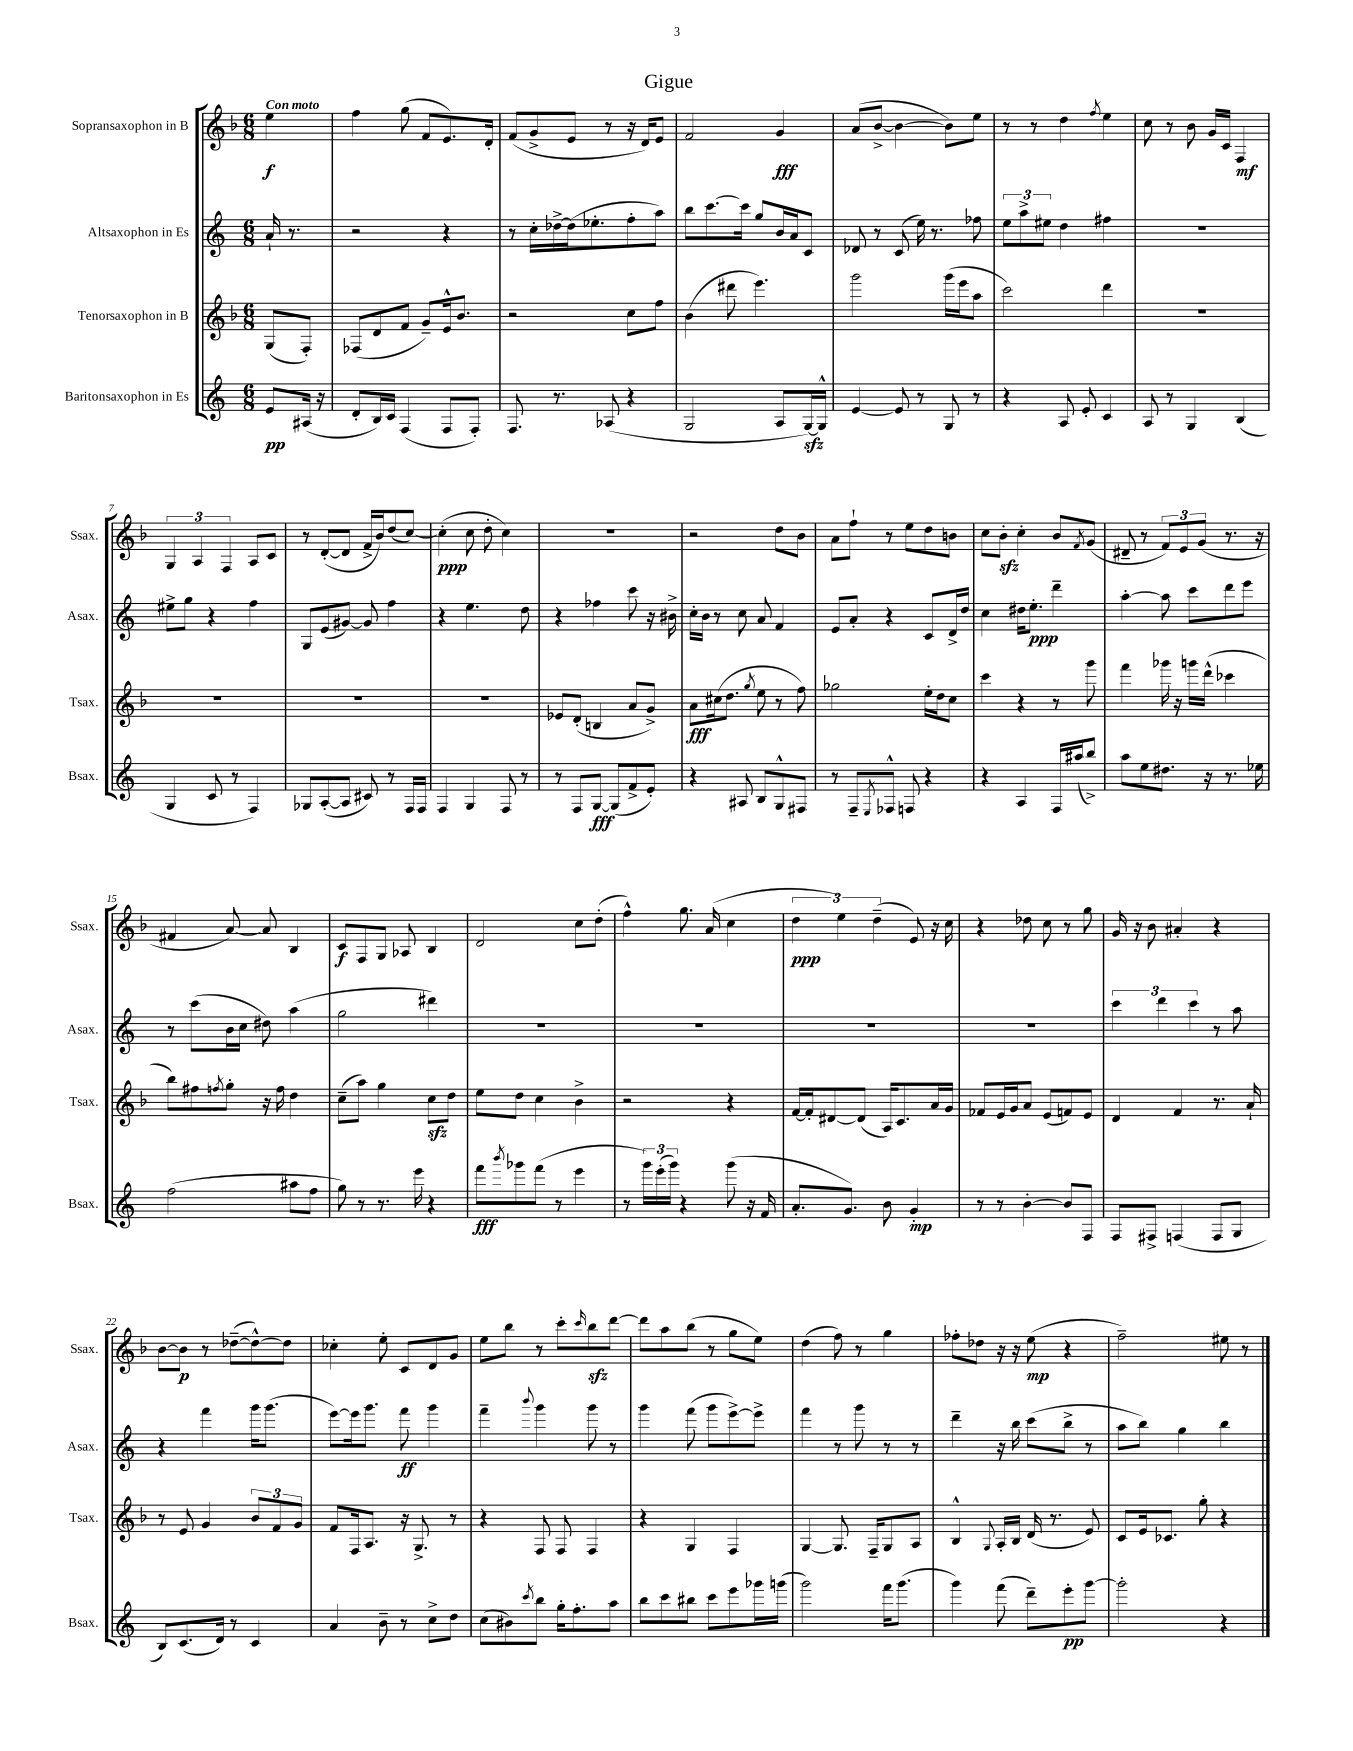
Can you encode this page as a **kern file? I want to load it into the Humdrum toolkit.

**kern	**dynam	**kern	**dynam	**kern	**dynam	**kern	**dynam
*part4	*part4	*part3	*part3	*part2	*part2	*part1	*part1
*staff4	*staff4	*staff3	*staff3	*staff2	*staff2	*staff1	*staff1
*I"Baritonsaxophon in Es	*	*I"Tenorsaxophon in B	*	*I"Altsaxophon in Es	*	*I"Sopransaxophon in B	*
*I'Bsax.	*	*I'Tsax.	*	*I'Asax.	*	*I'Ssax.	*
*clefG2	*	*clefG2	*	*clefG2	*	*clefG2	*
*k[]	*	*k[b-]	*	*k[]	*	*k[b-]	*
*M6/8	*	*M6/8	*	*M6/8	*	*M6/8	*
=	=	=	=	=	=	=	=
!	!	!	!	!	!	!LO:TX:a:B:t=Con moto	!
8e/L	pp	(8G/L	.	16a`/	.	4ee\	f
.	.	.	.	8.r	.	.	.
(16A#X/Jk	.	8F'/J)	.	.	.	.	.
16r	.	.	.	.	.	.	.
=1	=1	=1	=1	=1	=1	=1	=1
8d'/L	.	(8F-X/L	.	2r	.	4ff\	.
16B/L)	.	8d/	.	.	.	.	.
16c/JJ	.	.	.	.	.	.	.
(4F/	.	8f/J	.	.	.	(8gg\	.
.	.	8g~/L)	.	.	.	8f/L	.
8F/L	.	16e^^/k	.	4r	.	8.e/)	.
.	.	8.b-/J	.	.	.	.	.
8F'/J)	.	.	.	.	.	.	.
.	.	.	.	.	.	16d'/Jk	.
=2	=2	=2	=2	=2	=2	=2	=2
8.F/	.	2r	.	8r	.	(8f/L	.
.	.	.	.	16cc'\LL	.	8g^/	.
8.r	.	.	.	[16dd-X^\	.	.	.
.	.	.	.	(16dd-\J]	.	8e/J	.
.	.	.	.	8.ee-X'\	.	.	.
(8A-X/	.	.	.	.	.	8r	.
4r	.	8cc\L	.	8ff'\	.	16r	.
.	.	.	.	.	.	16d/KL)	.
.	.	8ff\J	.	8aa\J)	.	8e/J	.
=3	=3	=3	=3	=3	=3	=3	=3
2G/	.	(4b-\	.	8bb\L	.	2f/	.
.	.	.	.	[8.ccc\	.	.	.
.	.	8ddd#X\	.	.	.	.	.
.	.	.	.	16ccc\Jk]	.	.	.
.	.	4.eee\)	.	8gg/L	.	.	.
8A/L	.	.	.	16b/L	.	4g/	fff
.	.	.	.	16a/J	.	.	.
[16Gzz/L)	.	.	.	8c/J	.	.	.
16G^^/JJ]	.	.	.	.	.	.	.
=4	=4	=4	=4	=4	=4	=4	=4
[4e/	.	2ggg\	.	8d-X/	.	(8a/L	.
.	.	.	.	8r	.	[8b-^/J	.
8e/]	.	.	.	(8c/	.	4b-\_	.
8r	.	.	.	16ee\)	.	.	.
.	.	.	.	8.r	.	.	.
8G/	.	(16ggg\LL	.	.	.	8b-\L])	.
.	.	16eee\J	.	.	.	.	.
8r	.	8aa\J	.	8ff-X\	.	8ee\J	.
=5	=5	=5	=5	=5	=5	=5	=5
4r	.	2ccc\)	.	12ee\L	.	8r	.
.	.	.	.	12aa^\	.	.	.
.	.	.	.	.	.	8r	.
.	.	.	.	12ee#X\J	.	.	.
8A/	.	.	.	4dd\	.	4dd\	.
8e'/	.	.	.	.	.	.	.
.	.	.	.	.	.	8qff/	.
4c/	.	4ddd\	.	4ff#X\	.	4ee\	.
=6	=6	=6	=6	=6	=6	=6	=6
8A/	.	2.r	.	2.r	.	8cc\	.
8r	.	.	.	.	.	8r	.
4G/	.	.	.	.	.	8b-\	.
.	.	.	.	.	.	16g/LL	.
.	.	.	.	.	.	16c/JJ	.
(4B/	.	.	.	.	.	4F/	mf
!!LO:LB:g=z
=7	=7	=7	=7	=7	=7	=7	=7
4G/	.	2.r	.	8ee#X^\L	.	6G/	.
.	.	.	.	8gg\J	.	.	.
.	.	.	.	.	.	6A/	.
8c/	.	.	.	4r	.	.	.
.	.	.	.	.	.	6F/	.
8r	.	.	.	.	.	.	.
4F/)	.	.	.	4ff\	.	8A/L	.
.	.	.	.	.	.	8c/J	.
=8	=8	=8	=8	=8	=8	=8	=8
8G-X/L	.	2.r	.	8G/L	.	8r	.
([8A'/	.	.	.	(8e/	.	([8d'/L	.
8A/J]	.	.	.	[8g#X/J)	.	8d/J]	.
8c#X/)	.	.	.	8g#/]	.	16f^/LL	.
.	.	.	.	.	.	16b-/J)	.
8r	.	.	.	4ff\	.	(8dd/	.
16F/LL	.	.	.	.	.	[8cc/J)	.
16F/JJ	.	.	.	.	.	.	.
=9	=9	=9	=9	=9	=9	=9	=9
4F/	.	2.r	.	4r	.	(4cc'\]	ppp
4G/	.	.	.	4.ee\	.	8cc\	.
.	.	.	.	.	.	8dd'\	.
8F/	.	.	.	.	.	4cc\)	.
8r	.	.	.	8dd\	.	.	.
=10	=10	=10	=10	=10	=10	=10	=10
8r	.	8e-X/L	.	4r	.	2.r	.
8F/L	.	(8d'/J	.	.	.	.	.
[8G/J	fff	4Bn/	.	4ff-X\	.	.	.
(8G/L]	.	.	.	.	.	.	.
8f^/	.	8a/L	.	8ccc\	.	.	.
8e'/J)	.	8g^/J)	.	16r	.	.	.
.	.	.	.	16b#X^\	.	.	.
=11	=11	=11	=11	=11	=11	=11	=11
4r	.	8a\L	fff	16cc'\LL	.	2r	.
.	.	.	.	16b\JJ	.	.	.
.	.	(16cc#X\k	.	8r	.	.	.
.	.	8.dd\J	.	.	.	.	.
8A#X/	.	.	.	8cc\	.	.	.
.	.	8qgg/	.	.	.	.	.
8B/L	.	8ee\	.	8a/	.	.	.
8G^^/	.	8r	.	4f/	.	8dd\L	.
8F#X/J	.	8ff\)	.	.	.	8b-\J	.
=12	=12	=12	=12	=12	=12	=12	=12
8r	.	2gg-X\	.	8e/L	.	8a\L	.
8F~/L	.	.	.	8a'/J	.	8ff`\J	.
8qE/	.	.	.	.	.	.	.
8F-X^^/J	.	.	.	4r	.	8r	.
8Fn/	.	.	.	.	.	8ee\L	.
4r	.	16ee'\LL	.	8c/L	.	8dd\	.
.	.	16dd\J	.	.	.	.	.
.	.	8cc\J	.	16d^/L	.	8bn\J	.
.	.	.	.	16dd/JJ	.	.	.
=13	=13	=13	=13	=13	=13	=13	=13
4r	.	4ccc\	.	4cc\	.	8cc\L	.
.	.	.	.	.	.	8b-zz'\J	.
4A/	.	4r	.	16dd#X\KL	.	4cc'\	.
.	.	.	.	8.ee'\J	ppp	.	.
16F/LL	.	8r	.	4ddd~\	.	8b-/L	.
(16aa#X/J	.	.	.	.	.	.	.
.	.	.	.	.	.	8qf/	.
8bb^/J)	.	8ggg\	.	.	.	(8g/J	.
=14	=14	=14	=14	=14	=14	=14	=14
8aa\L	.	4fff\	.	[4aa'\	.	8d#X~/	.
8ee\	.	.	.	.	.	8r	.
8.dd#X\J	.	16ggg-X\	.	8aa\]	.	12f/L)	.
.	.	16r	.	.	.	.	.
.	.	.	.	.	.	12e/	.
.	.	16gggn\LL	.	8ccc\L	.	.	.
.	.	.	.	.	.	(12g/J	.
16r	.	(16ddd^^\JJ	.	.	.	.	.
8.r	.	4ccc-X\	.	8ddd\	.	8.r	.
.	.	.	.	8eee\J	.	.	.
16ee-X\	.	.	.	.	.	16r	.
!!LO:LB:g=z
=15	=15	=15	=15	=15	=15	=15	=15
(2ff\	.	8bb-\L)	.	8r	.	4f#X/	.
.	.	8ff#X\	.	(8ccc\L	.	.	.
.	.	8qffn/	.	.	.	.	.
.	.	8gg'\J	.	16b\L	.	[8a/)	.
.	.	.	.	16cc\JJ	.	.	.
.	.	16r	.	8dd#X\)	.	8a/]	.
.	.	16ff\	.	.	.	.	.
8aa#X\L	.	4dd\	.	(4aa\	.	4B-/	.
8ff\J	.	.	.	.	.	.	.
=16	=16	=16	=16	=16	=16	=16	=16
8gg\)	.	(8cc~\L	.	2gg\	.	8c/L	f
8r	.	8aa\J)	.	.	.	8F/	.
8.r	.	4gg\	.	.	.	8G/J	.
.	.	.	.	.	.	8A-X/	.
16eee\	.	.	.	.	.	.	.
4r	.	8cczz\L	.	4ddd#X\)	.	4B-/	.
.	.	8dd\J	.	.	.	.	.
=17	=17	=17	=17	=17	=17	=17	=17
8fff\L	fff	8ee\L	.	2.r	.	2d/	.
8qbbb/	.	.	.	.	.	.	.
8ggg-X\	.	8dd\J	.	.	.	.	.
(8fff\J	.	4cc\	.	.	.	.	.
8r	.	.	.	.	.	.	.
4eee\	.	4b-^\	.	.	.	8cc\L	.
.	.	.	.	.	.	(8dd'\J	.
=18	=18	=18	=18	=18	=18	=18	=18
8r	.	2r	.	2.r	.	4ff^^\)	.
24ggg\LL)	.	.	.	.	.	.	.
(24eee'\	.	.	.	.	.	.	.
24ggg\JJ)	.	.	.	.	.	.	.
4r	.	.	.	.	.	8.gg\	.
.	.	.	.	.	.	(16a/	.
(8ggg\	.	4r	.	.	.	4cc\	.
16r	.	.	.	.	.	.	.
16f/	.	.	.	.	.	.	.
=19	=19	=19	=19	=19	=19	=19	=19
8.a'/L	.	[16f/LL	.	2.r	.	6dd\	ppp
.	.	16f'/J]	.	.	.	.	.
.	.	[8d#X/	.	.	.	.	.
.	.	.	.	.	.	6ee\)	.
8.g/J)	.	.	.	.	.	.	.
.	.	(8d#/J]	.	.	.	.	.
.	.	.	.	.	.	(6dd~\	.
8b\	.	16A/KL)	.	.	.	.	.
.	.	8.c/	.	.	.	.	.
4g'/	mp	.	.	.	.	8e/)	.
.	.	16a/L	.	.	.	16r	.
.	.	16g/JJ	.	.	.	16cc\	.
=20	=20	=20	=20	=20	=20	=20	=20
8r	.	8f-X/L	.	2.r	.	4r	.
8r	.	16e/L	.	.	.	.	.
.	.	16g/J	.	.	.	.	.
[4b'\	.	8a/J	.	.	.	8dd-X\	.
.	.	(8e/L	.	.	.	8cc\	.
8b/L]	.	8fn/)	.	.	.	8r	.
8F/J	.	8e/J	.	.	.	8gg\	.
=21	=21	=21	=21	=21	=21	=21	=21
8F/L	.	4d/	.	6ccc\	.	16g/	.
.	.	.	.	.	.	16r	.
8F#X^/J	.	.	.	.	.	8b-\	.
.	.	.	.	6ddd\	.	.	.
(4Fn/	.	4f/	.	.	.	4a#X'/	.
.	.	.	.	6ccc\	.	.	.
8F/L	.	8.r	.	8r	.	4r	.
8G/J	.	.	.	8aa\	.	.	.
.	.	16a`/	.	.	.	.	.
!!LO:LB:g=z
=22	=22	=22	=22	=22	=22	=22	=22
8B/L)	.	8r	.	4r	.	[8b-\L	.
(8.c/	.	8e/	.	.	.	8b-\J]	p
.	.	4g/	.	4fff\	.	8r	.
16d/Jk)	.	.	.	.	.	.	.
8r	.	.	.	.	.	([8dd-X~\L	.
4c/	.	12b-/L	.	16ggg\KL	.	8dd-^^\_)	.
.	.	.	.	(8.ggg\J	.	.	.
.	.	12f/	.	.	.	.	.
.	.	.	.	.	.	8dd-\J]	.
.	.	12g/J	.	.	.	.	.
=23	=23	=23	=23	=23	=23	=23	=23
4a/	.	8f/L	.	[8eee\L)	.	4cc-X'\	.
.	.	16F/k	.	16eee\k]	.	.	.
.	.	8.A/J	.	8.ggg\J	.	.	.
8b~\	.	.	.	.	.	8ee'\	.
8r	.	16r	.	8fff\	ff	8c/L	.
.	.	8.G^/	.	.	.	.	.
8cc^\L	.	.	.	4ggg\	.	8d/	.
8dd\J	.	8r	.	.	.	8g/J	.
=24	=24	=24	=24	=24	=24	=24	=24
(8cc\L	.	4r	.	4fff~\	.	8ee\L	.
8b#X\)	.	.	.	.	.	8bb-\J	.
8qccc/	.	.	.	8qqbbb/	.	.	.
8bb\J	.	8F/	.	4ggg\	.	8r	.
16gg'\KL	.	8F/	.	.	.	8ccc'\L	.
8.ff'\	.	.	.	.	.	.	.
.	.	.	.	.	.	16qqccc/	.
.	.	4F/	.	8ggg\	.	8bb-zz\	.
8aa\J	.	.	.	8r	.	[8ddd\J	.
=25	=25	=25	=25	=25	=25	=25	=25
8bb\L	.	4r	.	4ggg\	.	8ddd\L]	.
8ccc\	.	.	.	.	.	8aa\	.
8bb#X\J	.	4G/	.	(8fff\	.	(8bb-\J	.
8ccc\L	.	.	.	8ggg\L	.	8r	.
8eee\	.	4F/	.	[8eee^\)	.	8gg\L	.
16ggg-X\L	.	.	.	8eee^\J]	.	8ee\J)	.
(16gggn\JJ	.	.	.	.	.	.	.
=26	=26	=26	=26	=26	=26	=26	=26
2ggg\)	.	[4G/	.	4fff\	.	(4dd\	.
.	.	8.G/]	.	8r	.	8ff\)	.
.	.	.	.	8ggg\	.	8r	.
.	.	16F~/KL	.	.	.	.	.
16fff\KL	.	8G/	.	8r	.	4gg\	.
(8.ggg\J	.	.	.	.	.	.	.
.	.	8A/J	.	8r	.	.	.
=27	=27	=27	=27	=27	=27	=27	=27
4ggg\)	.	4B-^^/	.	4ddd~\	.	8ff-X'\L	.
.	.	.	.	.	.	8dd-X\J	.
.	.	8qqG/	.	.	.	.	.
(8fff\	.	16A'/LL	.	16r	.	16r	.
.	.	16B-/JJ	.	16bb\	.	16r	.
8ddd~\L)	.	(16d/	.	(8ccc\L	.	(8ee\	mp
.	.	8.r	.	.	.	.	.
8eee'\	pp	.	.	8bb^\J	.	4r	.
[8ggg\J	.	8e/)	.	8r	.	.	.
=28	=28	=28	=28	=28	=28	=28	=28
2ggg'\]	.	8c/L	.	8aa\L	.	2ff~\)	.
.	.	16e/k	.	8bb\J)	.	.	.
.	.	8.c-X/J	.	.	.	.	.
.	.	.	.	4gg\	.	.	.
.	.	8gg'\	.	.	.	.	.
4r	.	4r	.	4bb\	.	8ee#X\	.
.	.	.	.	.	.	8r	.
==	==	==	==	==	==	==	==
*-	*-	*-	*-	*-	*-	*-	*-
